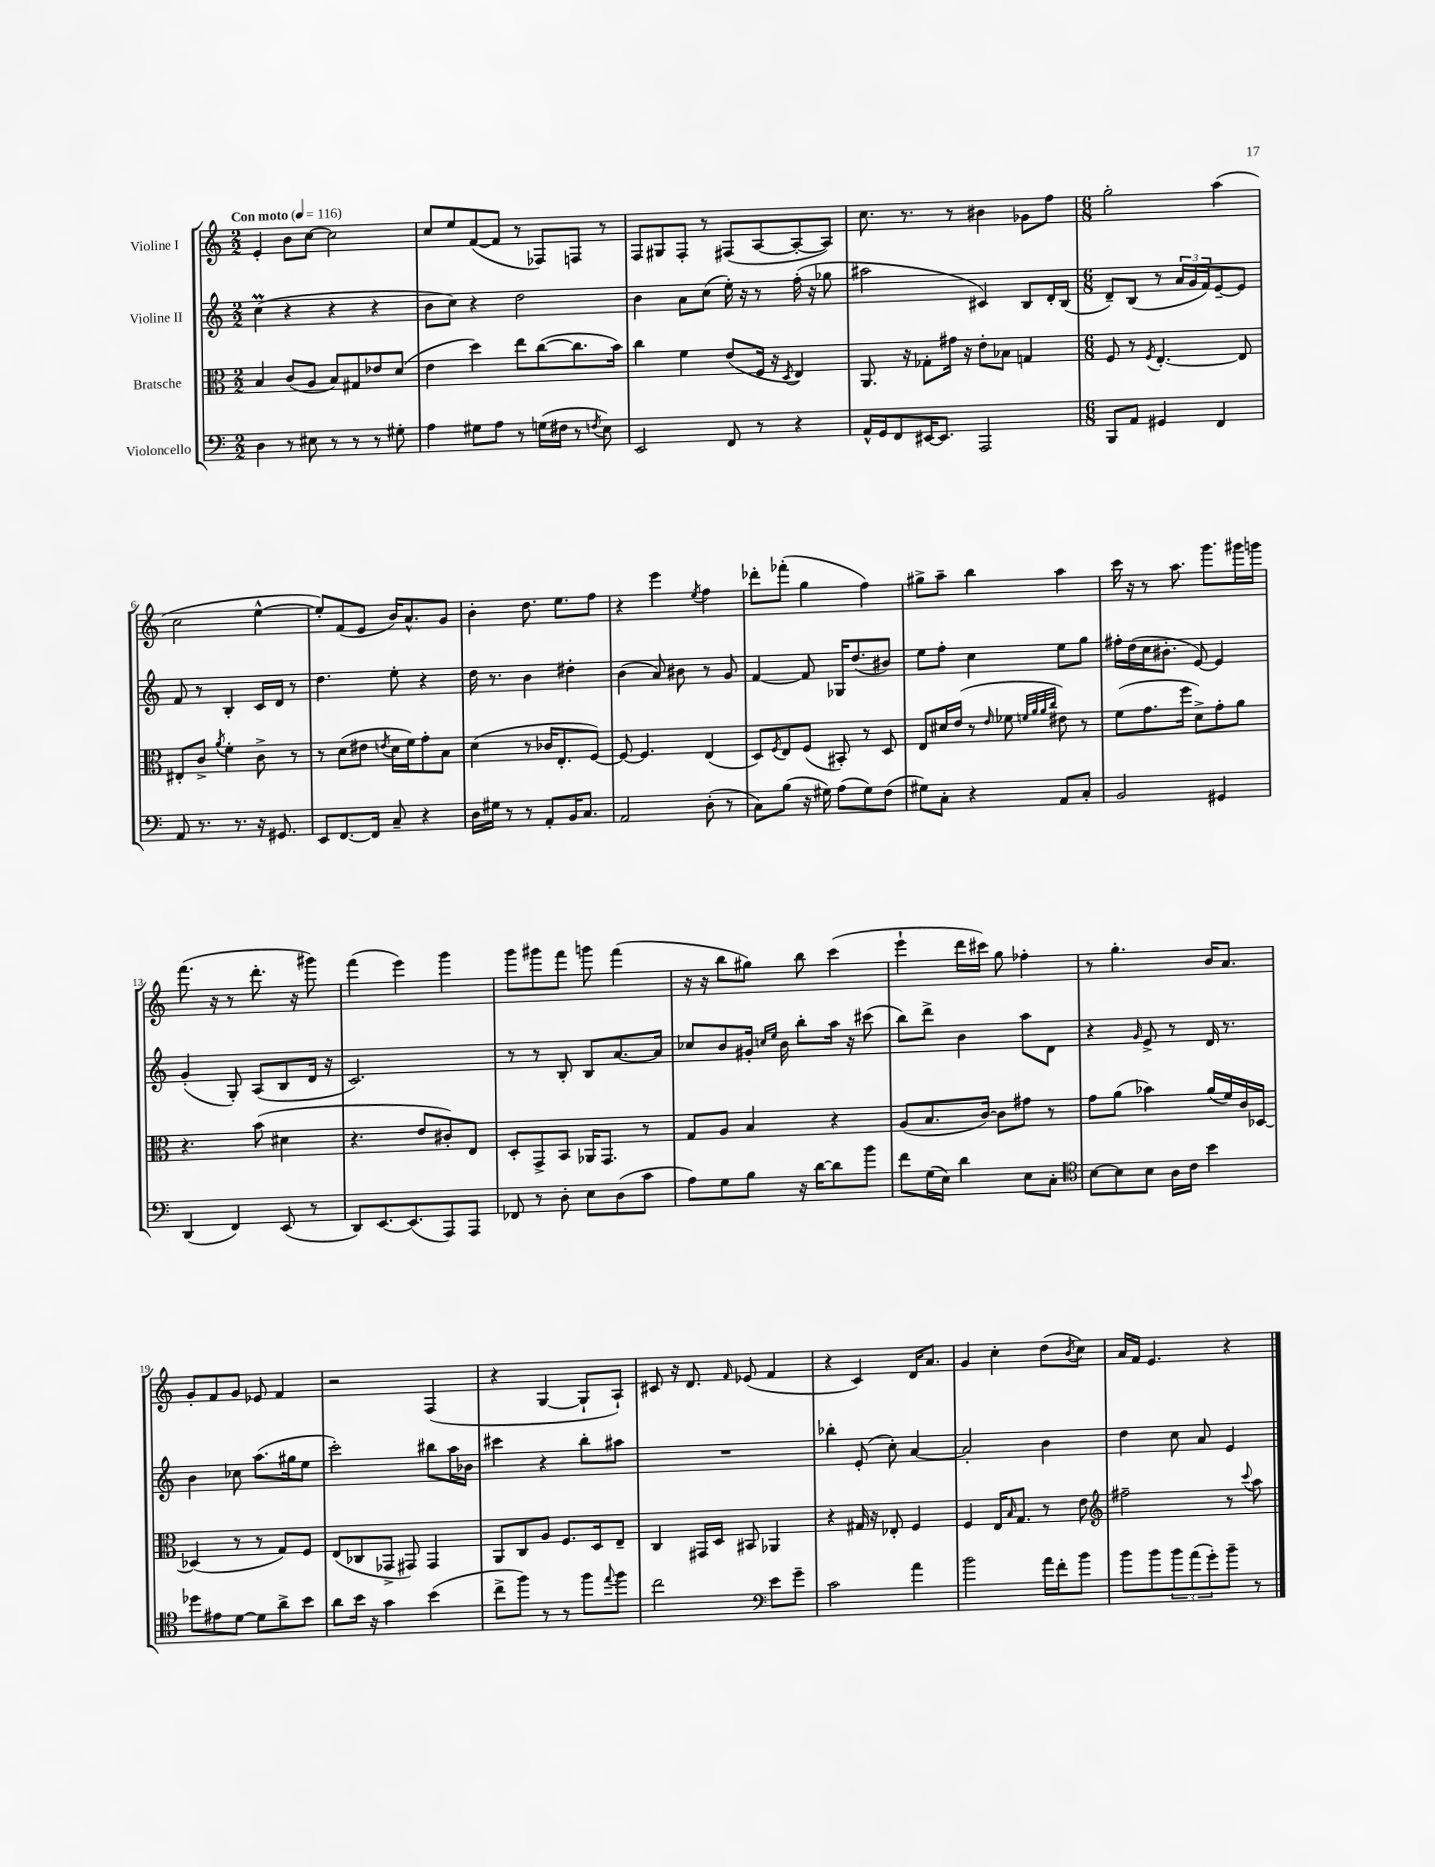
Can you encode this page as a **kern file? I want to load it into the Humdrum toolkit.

**kern	**kern	**kern	**kern
*staff4	*staff3	*staff2	*staff1
*clefF4	*clefC3	*clefG2	*clefG2
*k[]	*k[]	*k[]	*k[]
*M2/2	*M2/2	*M2/2	*M2/2
*MM116	*MM116	*MM116	*MM116
4D	4B	(4cc	4e'
8r	(8c	4r	8b
8E#	8A	.	[8cc
8r	8B)	4r	2cc]
8r	8G#	.	.
8r	8e-	4r	.
8G#'	(8d	.	.
=	=	=	=
4A	4e	8b	8cc
.	.	8cc)	8ee
8G#	4dd)	4r	([8f
8A	.	.	8f]
8r	8ee	2dd	8r
(16G	([8cc	.	8F-)
16F#	.	.	.
8r	8.cc]	.	8F
8qF	.	.	.
8E)	.	.	8r
.	16b)	.	.
=	=	=	=
2EE	4cc	4b	8F
.	.	.	8G#
.	4f	8a	8F'
.	.	(8cc	8r
8FF	(8e	16ee')	(8F#
.	.	16r	.
8r	16F	8r	[8A
.	16r	.	.
.	8qD	.	.
4r	4E)	(16ff'	8A'_
.	.	16r	.
.	.	8gg-	8A])
=	=	=	=
16AA^^	8.AA	2aa#	8.cc
16GG	.	.	.
8FF	.	.	.
.	16r	.	8.r
[16EE#	8G-'	.	.
8.EE#]	.	.	.
.	16g#	.	8r
.	16r	.	.
2AAA	8e'	4c#)	4b#
.	8B-	.	.
.	4G	8B	8g-
.	.	16d'	8ff
.	.	(16B	.
=	=	=	=
*M6/8	*M6/8	*M6/8	*M6/8
8BBB	8F	8d~)	2gg'
8AA	8r	(8B	.
.	8qF	.	.
4GG#	[4.E'	8r	.
.	.	24a	.
.	.	24g	.
.	.	24f)	.
4FF	.	[8e~	(4aa
.	8E]	8e]	.
=	=	=	=
8AA	8E#'	8f	2cc
8.r	8c^	8r	.
.	8qa	.	.
.	4f'	4B'	.
8.r	.	.	.
16r	8c^	16c	[4ee^^
8.GG#	.	16d	.
.	8r	8r	.
=	=	=	=
8EE	8r	4.dd	8ee'])
[8.FF	(8d	.	(8f
.	8e#	.	8e
16FF]	.	.	.
.	8qe	.	.
8C~	16d	8ee'	16b)
.	16f)	.	8.a^^
4r	8g'	4r	.
.	8B	.	8g
=	=	=	=
16D	(4d	16dd	4b'
16G#	.	8.r	.
8r	.	.	.
8r	8r	4b	8.dd
8AA'	16c-	.	.
.	8.E'	.	8.ee
16BB	.	4dd#'	.
8.C	.	.	.
.	[8F)	.	8ff
=	=	=	=
2AA	8F_	(4b	4r
.	4.F]	.	.
.	.	8a)	4eee
.	.	8b#	.
.	.	.	8qee
(8D'	(4E	8r	4ff
8r	.	8g	.
=	=	=	=
8C)	8D)	[4f	8ddd-'
.	8qF	.	.
(8B	8E	.	(8fff-'
16r	(8F	8f]	4gg
16G#)	.	.	.
(8A	8BB#')	16G-	.
.	.	(8.dd	.
8G#)	8r	.	4ff)
(8F	8D	8b#)	.
=	=	=	=
8G#)	8E	8ee	8gg#^
8C'	16d#	8ff'	8aa~
.	(16e	.	.
4r	8r	4cc	4bb
.	16qqe	.	.
.	8f-	.	.
.	32qqf	.	.
.	32qqa	.	.
.	32qqa	.	.
.	32qqcc	.	.
8AA	8e#)	8ee	4aa
8C'	8r	8gg	.
=	=	=	=
2BB	(8f	16ff#'	16ccc
.	.	(16dd	16r
.	8.g	16cc	8r
.	.	8.b#'	.
.	.	.	8.aa
.	16ff	.	.
.	8d^)	[8e)	.
.	.	.	8.ggg
4GG#	8g'	4e]	.
.	8a	.	16ggg#
.	.	.	16ggg
=	=	=	=
(4DD	4.r	(4g'	(8.fff
.	.	.	16r
4FF)	.	8G')	8r
.	(8b	(8A	8.ddd'
(8EE	4d#	8B	.
.	.	.	16r
8r	.	16d	8ggg#)
.	.	16r	.
=	=	=	=
8DD)	4.r	2.c)	(4fff
[8.EE	.	.	.
.	.	.	4eee)
(8.EE]	.	.	.
.	8e	.	.
8AAA)	8c#')	.	4ggg
8AAA	8E	.	.
=	=	=	=
8FF-	8D'	8r	8ggg
8r	8GG^	8r	8ggg#
8D'	8BB	8B'	8fff
8E	16AA-	8B	8ggg
.	8.GG	.	.
(8D	.	[8.a	(4fff
8c	8r	.	.
.	.	16a]	.
=	=	=	=
8A)	8G	8cc-	16r
.	.	.	16r
8G	8A	8b	8bb
8B	4B	16g#'	8gg#)
.	.	16qqcc	.
.	.	16qqee	.
.	.	16b	.
16r	.	8bb'	8bb
[16d	.	.	.
8d]	4r	16aa	(4ccc
.	.	16r	.
8b	.	(8ccc#	.
=	=	=	=
8f	(8A	8bb)	4eee`
(16G	8.B	8ddd^	.
16E)	.	.	.
4d	.	4b	16ddd
.	[16c)	.	16ccc#)
.	8c]	.	8gg
8E	8g#	8aa	4ff-'
8C'	8r	8d	.
=	=	=	=
*clefC4	*	*	*
[8B	8g	4r	8r
8B]	(8a	.	4.gg'
.	.	16qqg	.
8B	4b-)	8e^	.
16A	.	8r	.
16c	.	.	.
4b	(16a	16d	16b
.	16f)	8.r	8.a
.	16c	.	.
.	[16D-	.	.
=	=	=	=
8dd-	(4D-]	4b	8g'
8e#	.	.	8f
[8d	8r	8cc-	8g
8d]	8r	(8.aa	8e-
8a^	8G)	.	4f
.	.	16gg#	.
8b	8F	8ee	.
=	=	=	=
8a	(8E	2ccc')	2r
16b	8C-	.	.
16r	.	.	.
4g	8GG-^	.	.
.	8GG#)	.	.
(4b	4GG#	8bb#	(4F
.	.	16aa	.
.	.	16b-	.
=	=	=	=
8cc^	8AA	4ccc#	4r
8ff)	8C	.	.
8r	8A	4r	[4G
8r	8.F	.	.
8ff	.	8bb'	8G`]
.	16D	.	.
8qqee	.	.	.
8ff	8E~	8aa#	8A`)
=	=	=	=
2cc	4C	2.r	8c#
.	.	.	16r
.	.	.	8.d
.	16GG#	.	.
.	16D	.	.
.	.	.	16qqf
.	8BB#	.	(8e-
*clefF4	*	*	*
8e	4AA-	.	4f
8g~	.	.	.
=	=	=	=
2c	4r	4bb-'	4r
.	16G#	(8e'	4c)
.	16r	.	.
.	8E-'	8cc')	.
4a	4F	[4a	16d
.	.	.	8.a
=	=	=	=
2b	4F	2a']	4g
.	16E	.	4cc'
.	16qqB	.	.
.	8.G	.	.
16a	8r	4b	(8dd
16f'	.	.	.
.	.	.	8qb
8b	8e	.	8cc)
=	=	=	=
*	*clefG2	*	*
8b	2ff#~	4dd	16a
.	.	.	16f
8b	.	.	4.e
12b	.	8cc	.
(12a	.	.	.
.	.	8a	.
12g')	.	.	.
8b~	8r	4e	4r
.	8qqccc	.	.
8r	8aa	.	.
==	==	==	==
*-	*-	*-	*-
